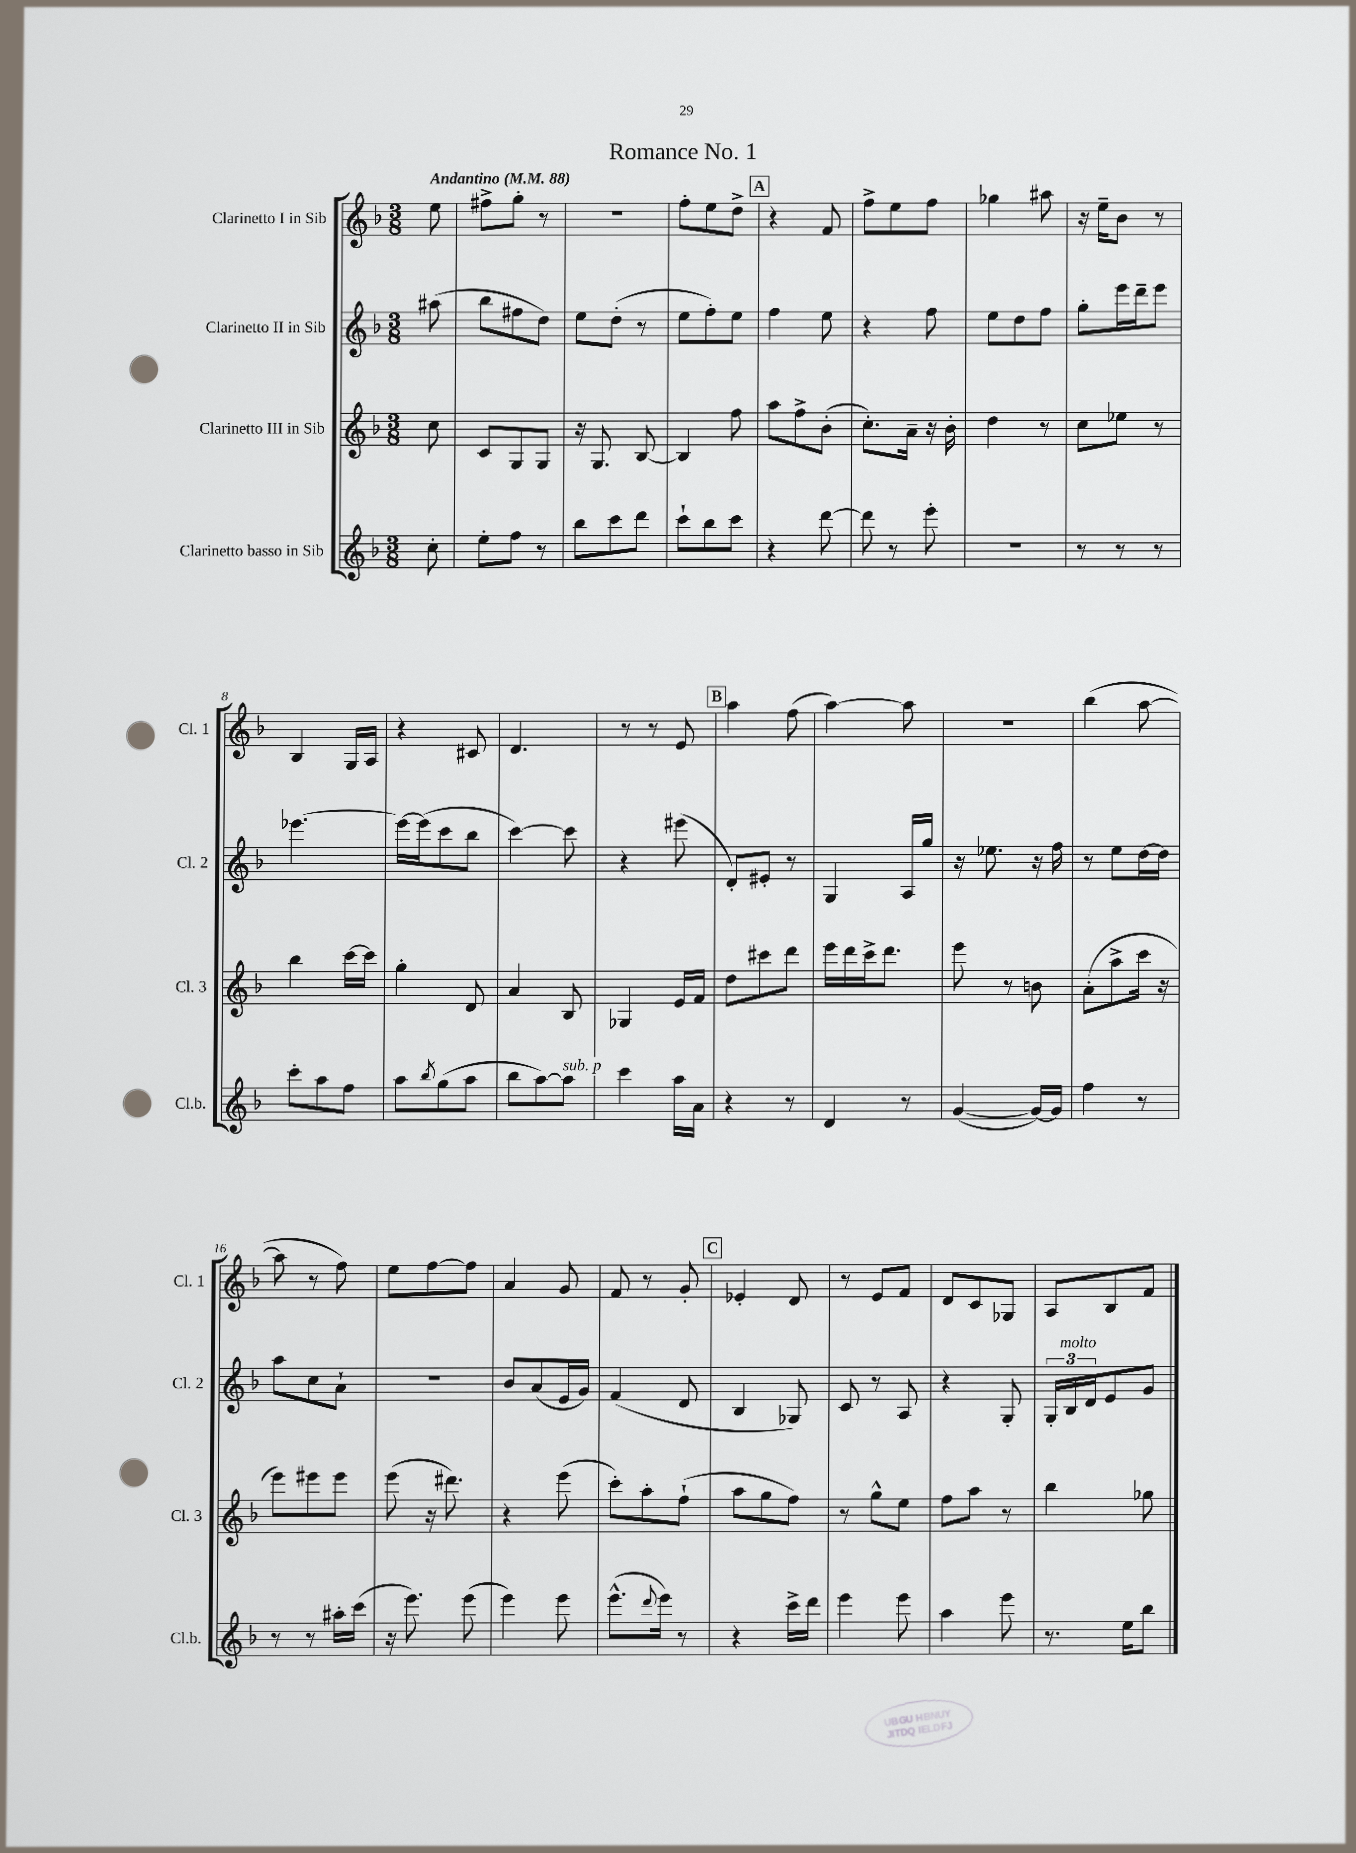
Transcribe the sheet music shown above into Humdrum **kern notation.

**kern	**kern	**kern	**kern
*part4	*part3	*part2	*part1
*staff4	*staff3	*staff2	*staff1
*I"Clarinetto basso in Sib	*I"Clarinetto III in Sib	*I"Clarinetto II in Sib	*I"Clarinetto I in Sib
*I'Cl.b.	*I'Cl. 3	*I'Cl. 2	*I'Cl. 1
*clefG2	*clefG2	*clefG2	*clefG2
*k[b-]	*k[b-]	*k[b-]	*k[b-]
*M3/8	*M3/8	*M3/8	*M3/8
*MM88	*MM88	*MM88	*MM88
=	=	=	=
!	!	!	!LO:TX:a:B:t=Andantino
8cc'\	8cc\	(8aa#X\	8ee\
=1	=1	=1	=1
8ee'\L	8c/L	8bb-\L	8ff#X^\L
8ff\J	8G/	8ff#X\	8gg'\J
8r	8G/J	8dd\J)	8r
=2	=2	=2	=2
8bb-\L	16r	8ee\L	4.r
.	8.G/	.	.
8ccc\	.	(8dd'\J	.
8ddd\J	[8B-/	8r	.
=3	=3	=3	=3
8ccc`\L	4B-/]	8ee\L	8ff'\L
8bb-\	.	8ff'\)	8ee\
8ccc\J	8ff\	8ee\J	8dd^\J
!!LO:REH:place=s1:t=A
=4	=4	=4	=4
4r	8aa\L	4ff\	4r
.	8ff^\	.	.
[8ddd\	(8b-'\J	8ee\	8f/
=5	=5	=5	=5
8ddd\]	8.cc'\L)	4r	8ff^\L
8r	.	.	8ee\
.	16a~\Jk	.	.
8eee'\	16r	8ff\	8ff\J
.	16b-'\	.	.
=6	=6	=6	=6
4.r	4dd\	8ee\L	4gg-X\
.	.	8dd\	.
.	8r	8ff\J	8aa#X\
=7	=7	=7	=7
8r	8cc\L	8gg'\L	16r
.	.	.	16ee~\KL
8r	8ee-X\J	16eee\L	8b-\J
.	.	16ddd~\J	.
8r	8r	8eee\J	8r
!!LO:LB:g=z
=8	=8	=8	=8
8ccc'\L	4bb-\	[4.eee-X\	4B-/
8aa\	.	.	.
8ff\J	[16ccc\LL	.	16G/LL
.	16ccc\JJ]	.	16A/JJ
=9	=9	=9	=9
8aa\L	4gg'\	16eee-\LL_	4r
.	.	(16eee-\J]	.
8qbb-/	.	.	.
(8gg\	.	8ccc\	.
8aa\J	8d/	8bb-\J	8c#X/
=10	=10	=10	=10
8bb-\L	4a/	[4ccc\)	4.d/
[8aa\)	.	.	.
!LO:TX:a:i:t=sub. p	!	!	!
8aa\J]	8B-/	8ccc\]	.
=11	=11	=11	=11
4ccc\	4G-X/	4r	8r
.	.	.	8r
16aa\LL	16e/LL	(8eee#X\	8e/
16a\JJ	16f/JJ	.	.
!!LO:REH:place=s1:t=B
=12	=12	=12	=12
4r	8dd\L	8d'/L)	4aa\
.	8ccc#X\	8e#X'/J	.
8r	8ddd\J	8r	(8ff\
=13	=13	=13	=13
4d/	16eee\LL	4G/	[4aa\)
.	16ddd\	.	.
.	16ccc^\J	.	.
.	8.ddd\J	.	.
8r	.	16A/LL	8aa\]
.	.	16gg/JJ	.
=14	=14	=14	=14
([4g/	8eee\	16r	4.r
.	.	8.ee-X\	.
.	8r	.	.
16g/LL_)	8bn\	16r	.
16g/JJ]	.	16ff\	.
=15	=15	=15	=15
4ff\	(8a'\L	8r	(4bb-\
.	8aa^\	8ee\L	.
8r	16ccc\Jk	[16dd\L	[8aa\
.	16r	16dd\JJ]	.
!!LO:LB:g=z
=16	=16	=16	=16
8r	8eee\L)	8aa\L	8aa\]
8r	8eee#X\	8cc\	8r
16aa#X'\LL	8eee#\J	8a`\J	8ff\)
(16ccc\JJ	.	.	.
=17	=17	=17	=17
16r	(8eee\	4.r	8ee\L
8.eee\)	.	.	.
.	16r	.	[8ff\
.	8.ddd#X\)	.	.
(8eee\	.	.	8ff\J]
=18	=18	=18	=18
4eee\)	4r	8b-/L	4a/
.	.	(8a/	.
8eee\	(8eee\	16e/L	8g/
.	.	16g/JJ)	.
=19	=19	=19	=19
(8.eee^^\L	8ccc'\L)	(4f/	8f/
.	8aa'\	.	8r
8qqddd/	.	.	.
16eee\Jk)	.	.	.
8r	(8ff`\J	8d/	8g'/
!!LO:REH:place=s1:t=C
=20	=20	=20	=20
4r	8aa\L	4B-/	4e-X'/
.	8gg\	.	.
16ccc^\LL	8ff\J)	8G-X/)	8d/
16ddd\JJ	.	.	.
=21	=21	=21	=21
4eee\	8r	8c/	8r
.	8gg^^\L	8r	8e/L
8eee\	8ee\J	8A/	8f/J
=22	=22	=22	=22
4aa\	8ff\L	4r	8d/L
.	8aa\J	.	8c/
8eee\	8r	8G'/	8G-X/J
=23	=23	=23	=23
8.r	4bb-\	24G'/LL	8A/L
!	!	!LO:TX:a:i:t=molto	!
.	.	24B-/	.
.	.	24d/J	.
.	.	8e/	8B-/
16ee\KL	.	.	.
8bb-\J	8gg-X\	8g/J	8f/J
==	==	==	==
*-	*-	*-	*-
